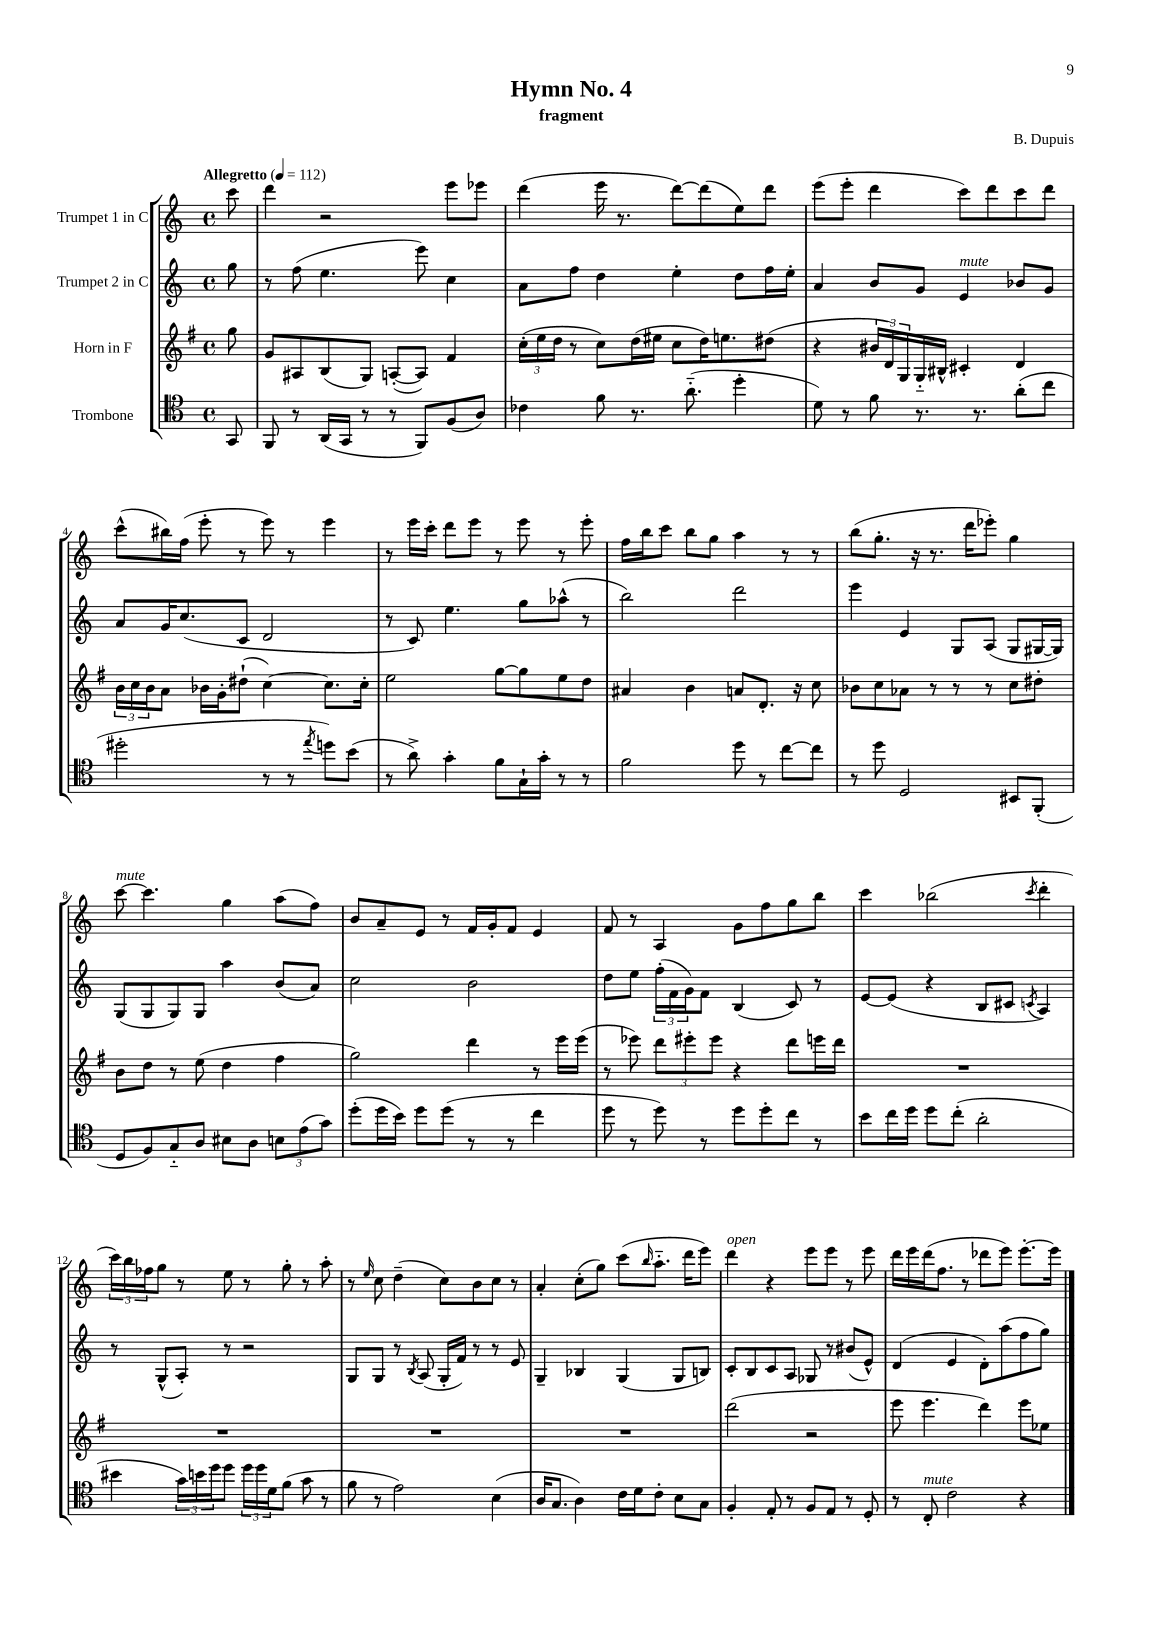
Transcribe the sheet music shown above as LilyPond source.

\header { title = "Hymn No. 4" composer = "B. Dupuis" subtitle = "fragment" }
<<
\new StaffGroup <<
\new Staff = "s0" \with { instrumentName = "Trumpet 1 in C" } {
    \clef treble \key c \major \defaultTimeSignature \time 4/4 \partial 8 \tempo "Allegretto" 4 = 112
    c'''8 |
    d'''4 r2 e'''8 ees'''8 |
    d'''4( e'''16 r8. d'''8~) d'''8( e''8) d'''8 |
    e'''8( e'''8-. d'''4 c'''8) d'''8 c'''8 d'''8 |
    c'''8-^( bis''16) f''16( e'''8-. r8 e'''8) r8 e'''4 |
    r8 e'''16 c'''16-. d'''8 e'''8 r8 e'''8 r8 e'''8-. |
    f''16 b''16 c'''8 b''8 g''8 a''4 r8 r8 |
    b''8( g''8.-. r16 r8. d'''16 ees'''8-.) g''4 |
    c'''8~^\markup { \italic "mute" } c'''4. g''4 a''8( f''8) |
    b'8 a'8-- e'8 r8 f'16 g'16-. f'8 e'4 |
    f'8 r8 a4 g'8 f''8 g''8 b''8 |
    c'''4 bes''2( \acciaccatura { c'''8 } d'''4-. |
    \tuplet 3/2 { c'''16) b''16 fes''16 } g''8 r8 e''8 r8 g''8-. r8 a''8-. |
    r8 \grace { e''16 } c''8 d''4--( c''8) b'8 c''8 r8 |
    a'4-. c''8-.( g''8) c'''8( \grace { b''16 } a''8.-_ d'''16 e'''8) |
    d'''4^\markup { \italic "open" } r4 e'''8 e'''8 r8 e'''8 |
    d'''16 e'''16 d'''16( f''8. r8 des'''8 e'''8) e'''8.~-. e'''16 \bar "|." |
}
\new Staff = "s1" \with { instrumentName = "Trumpet 2 in C" } {
    \clef treble \key c \major \defaultTimeSignature \time 4/4 \partial 8
    g''8 |
    r8 f''8( e''4. e'''8) c''4 |
    a'8 f''8 d''4 e''4-. d''8 f''16 e''16-. |
    a'4 b'8 g'8 e'4^\markup { \italic "mute" } bes'8 g'8 |
    a'8 g'16 c''8.( c'8 d'2 |
    r8 c'8) e''4. g''8 aes''8-^( r8 |
    b''2) d'''2 |
    e'''4 e'4 g8 a8( g8 gis16~ gis16) |
    g8( g8 g8) g8 a''4 b'8( a'8) |
    c''2 b'2 |
    d''8 e''8 \tuplet 3/2 { f''16-.( f'16 g'16) } f'8 b4( c'8) r8 |
    e'8~ e'8( r4 b8 cis'8 \acciaccatura { c'8 } a4) |
    r8 g8-^( a8-.) r8 r2 |
    g8 g8 r8 \acciaccatura { b8 } a8( g16-. f'16) r8 r8 e'8 |
    g4-- bes4 g4( g8 b8) |
    c'8-. b8 c'8 a8 ges8 r8 bis'8( e'8-^) |
    d'4( e'4 d'8-.) a''8( f''8 g''8) \bar "|." |
}
\new Staff = "s2" \with { instrumentName = "Horn in F" } {
    \clef treble \key g \major \defaultTimeSignature \time 4/4 \partial 8
    g''8 |
    g'8 ais8 b8( g8) a8~-.( a8) fis'4 |
    \tuplet 3/2 { c''16-.( e''16 d''16 } r8 c''8) d''16( eis''16 c''8 d''16) e''8. dis''8( |
    r4 \tuplet 3/2 { bis'16 d'16) g16 } g16-_ bis16-^ cis'4-. d'4 |
    \tuplet 3/2 { b'16 c''16 b'16 } a'8 bes'16 g'16-. dis''8-!( c''4~) c''8. c''16-. |
    e''2 g''8~ g''8 e''8 d''8 |
    ais'4 b'4 a'8 d'8.-. r16 c''8 |
    bes'8 c''8 aes'8 r8 r8 r8 c''8 dis''8-. |
    b'8 d''8 r8 e''8( d''4 fis''4 |
    g''2) d'''4 r8 e'''16 e'''16( |
    r8 ees'''8) \tuplet 3/2 { d'''8 eis'''8-. eis'''8 } r4 d'''8 e'''16 d'''16 |
    R1 |
    R1 |
    R1 |
    R1 |
    d'''2( r2 |
    e'''8 e'''4. d'''4) e'''8 ees''8 \bar "|." |
}
\new Staff = "s3" \with { instrumentName = "Trombone" } {
    \clef tenor \key c \major \defaultTimeSignature \time 4/4 \partial 8
    g,8 |
    f,8 r8 a,16( g,16 r8 r8 f,8) f8( a8) |
    ces'4 f'8 r8. a'8.-_( d''4-. |
    d'8) r8 f'8 r8. r8. a'8-.( c''8 |
    dis''2-. r8 r8 \acciaccatura { e''8 } d''8) b'8( |
    r8 a'8->) g'4-. f'8 g16-! g'16-. r8 r8 |
    f'2 d''8 r8 c''8~ c''8 |
    r8 d''8 d2 bis,8 f,8-.( |
    d8 f8) g8-_ a8 bis8 a8 \tuplet 3/2 { b8 e'8( g'8) } |
    d''8-.( d''16 b'16) d''8 d''8( r8 r8 c''4 |
    d''8 r8 d''8) r8 d''8 d''8-. c''8 r8 |
    b'8 c''16 d''16 d''8 c''8-.( a'2-. |
    bis'4 \tuplet 3/2 { g'16) b'16 d''16 } d''8 \tuplet 3/2 { d''16 d''16 d'16 } f'8( g'8 r8 |
    f'8 r8 e'2) b4( |
    a16 g8. a4) c'16 d'16 c'8-. b8 g8 |
    f4-. e8-. r8 f8 e8 r8 d8-. |
    r8 c8-.^\markup { \italic "mute" } c'2 r4 \bar "|." |
}
>>
>>
